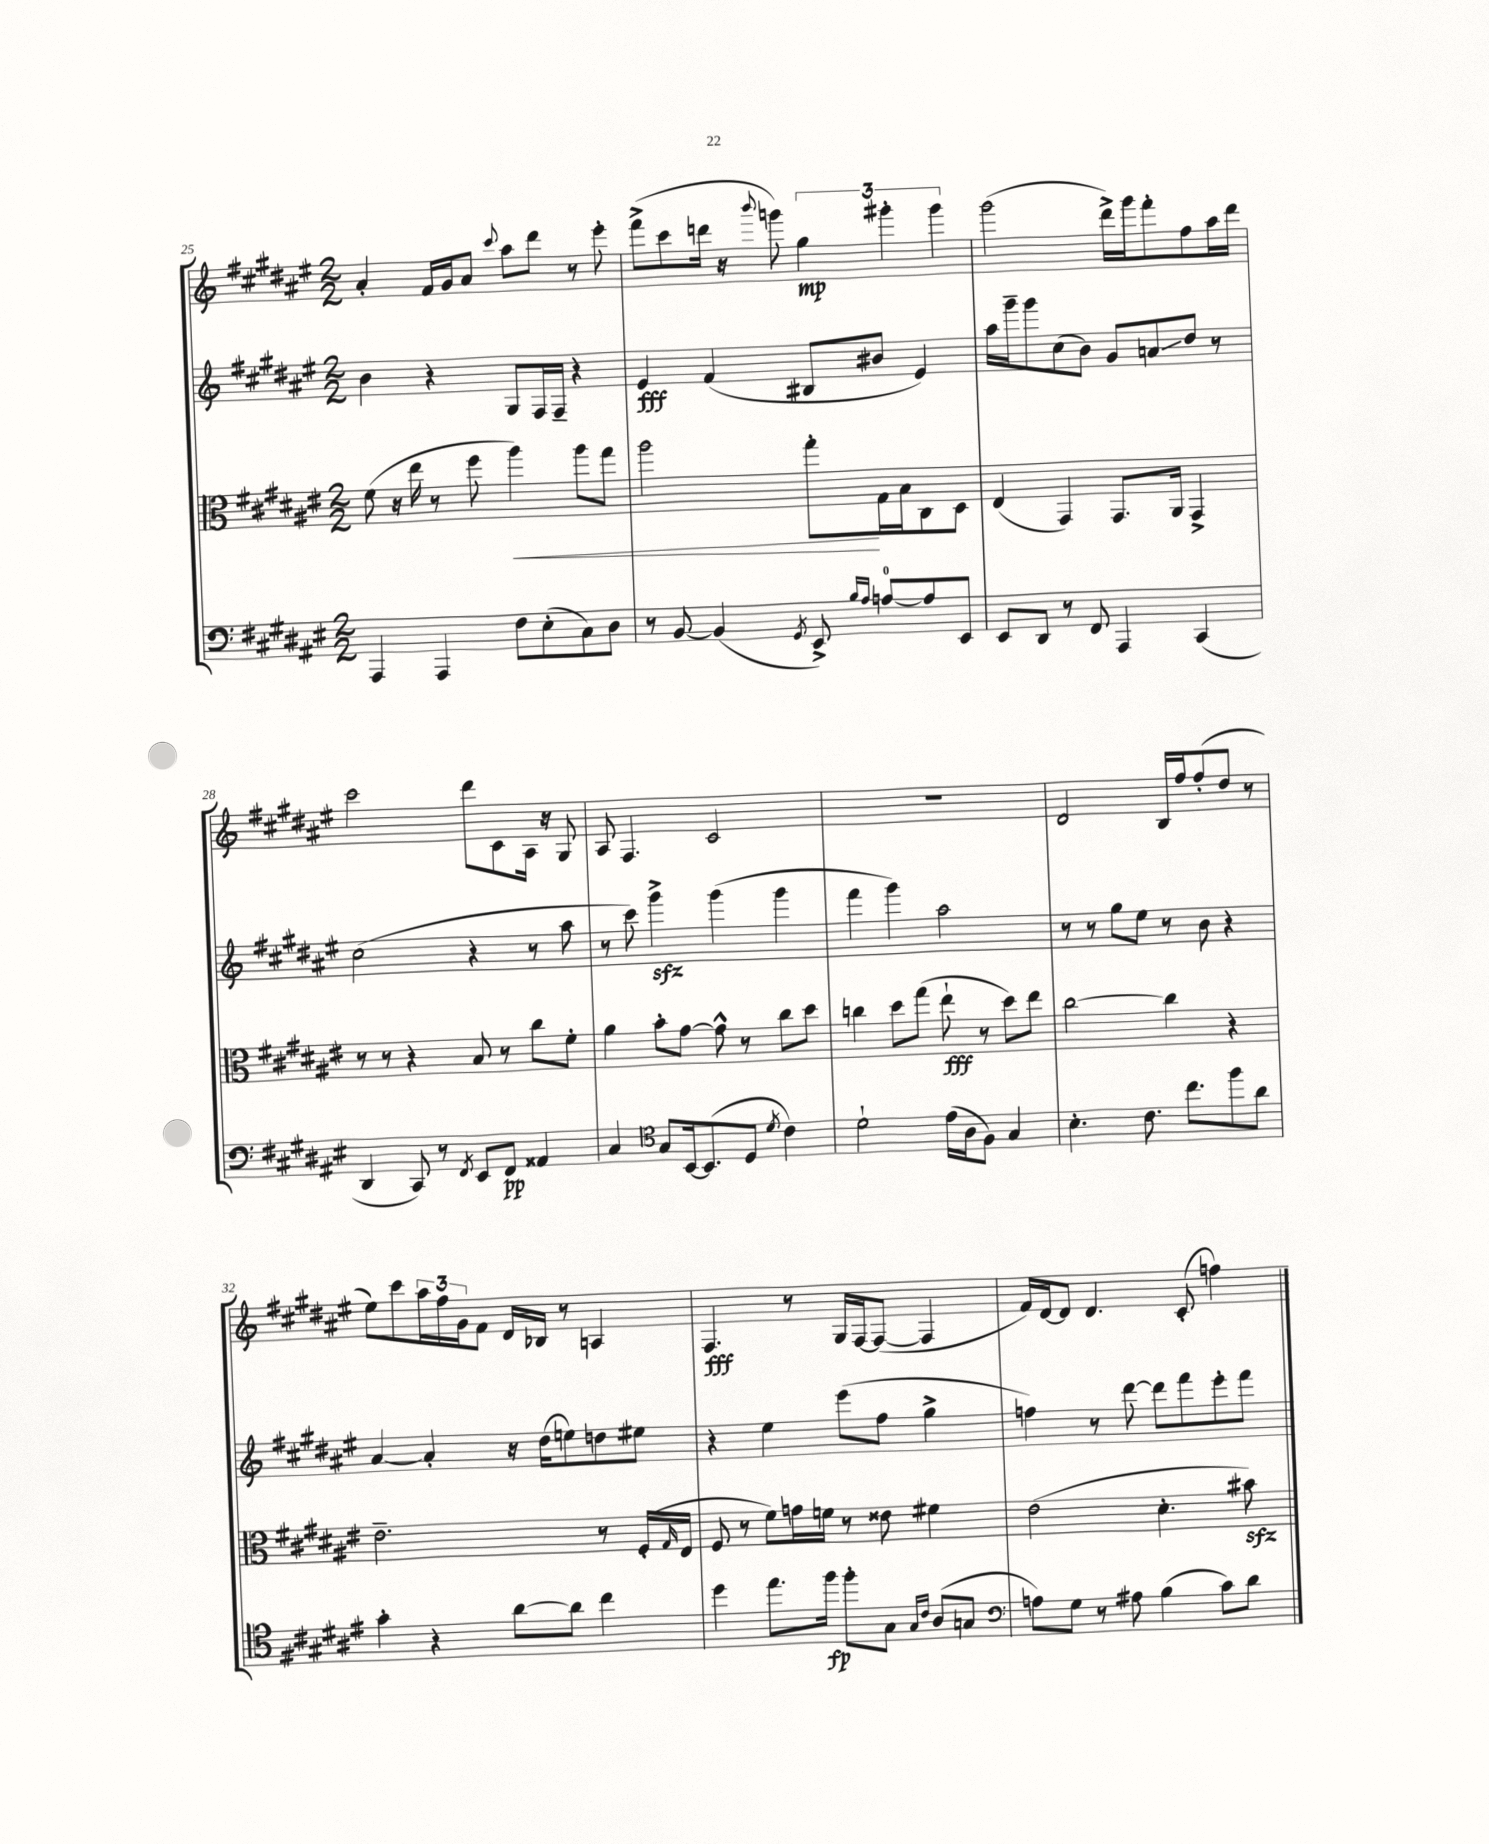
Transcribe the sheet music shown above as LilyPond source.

<<
\new StaffGroup <<
\new Staff = "s0" {
    \clef treble \key fis \major \numericTimeSignature \time 2/2
    ais'4-. fis'16 gis'16 ais'8 \appoggiatura { cis'''8 } ais''8 dis'''8 r8 eis'''8-. |
    fis'''8->( cis'''8 d'''16 r16 \appoggiatura { b'''8 } g'''8) \tuplet 3/2 { gis''4\mp gis'''4-. gis'''4 } |
    gis'''2( dis'''16->) gis'''16 fis'''8-. fis''8 ais''16 dis'''16 |
    cis'''2 dis'''8 cis'8 ais16 r16 gis8 |
    ais8 fis4. cis'2 |
    R1 |
    dis'2 b16 fis''16 fis''8-.( dis''8 r8 |
    eis''8) cis'''8 \tuplet 3/2 { ais''16 fis''16 gis'16 } fis'8 dis'16 bes16 r8 a4 |
    fis4.\fff r8 gis16 fis16~ fis8~( fis4 |
    fis'16) dis'16~ dis'8 dis'4. cis'8-.( f''4) \bar "|." |
}
\new Staff = "s1" {
    \clef treble \key fis \major \numericTimeSignature \time 2/2
    b'4 r4 gis8 fis16 fis16-- r4 |
    eis'4\fff fis'4( bis8 bis'8 eis'4) |
    ais''16 gis'''16-- gis'''8 cis''8( b'8) gis'8 a'8\glissando dis''8 r8 |
    cis''2( r4 r8 ais''8 |
    r8 cis'''8) gis'''4->\sfz gis'''4( gis'''4 |
    fis'''4 gis'''4) ais''2 |
    r8 r8 gis''8 eis''8 r8 b'8 r4 |
    ais'4~ ais'4-. r16 dis''16( e''8) d''8 eis''8 |
    r4 eis''4 eis'''8( fis''8 gis''4-> |
    f''4) r8 dis'''8~ dis'''8 fis'''8 eis'''8-. fis'''8 \bar "|." |
}
\new Staff = "s2" {
    \clef alto \key fis \major \numericTimeSignature \time 2/2
    fis'8( r16 eis''16 r8 fis''8 ais''4\<) ais''8 gis''8 |
    ais''2 gis''8-.\! gis16 b16 cis8 dis8 |
    eis4( gis,4) gis,8. ais,16 gis,4-> |
    r8 r8 r4 b8 r8 cis''8 fis'8-. |
    ais'4 b'8-. gis'8~ gis'8-^ r8 cis''8 dis''8 |
    c''4 dis''8 gis''8( eis''8-!\fff r8 dis''8) eis''8 |
    cis''2~ cis''4 r4 |
    eis'2.-- r8 fis16-.( \grace { gis16 } eis16 |
    fis8 r8 fis'8) g'16 f'16 r8 eisis'8 fis'4 |
    eis'2( dis'4.-. bis'8\sfz) \bar "|." |
}
\new Staff = "s3" {
    \clef bass \key fis \major \numericTimeSignature \time 2/2
    ais,,4 ais,,4 fis8 eis8-.( cis8) dis8 |
    r8 b,8~ b,4( \acciaccatura { gis,8 } eis,8->) \grace { b16 ais16 } a8-0~ a8 eis,8 |
    eis,8 dis,8 r8 fis,8 ais,,4 cis,4( |
    dis,4 cis,8) r8 \acciaccatura { fis,8 } eis,8 fis,8\pp aisis,4 |
    cis4 \clef tenor gis8 b,16~ b,8.( dis8 \acciaccatura { dis'8 } cis'4) |
    dis'2-! eis'16( ais16 fis8) gis4 |
    b4.-. cis'8. cis''8. fis''8 ais'8 |
    gis'4-. r4 ais'8~ ais'8 cis''4 |
    dis''4 eis''8. fis''16\fp fis''8-. gis8 \grace { gis16 cis'16 } ais8( g8 |
    \clef bass a8) gis8 r8 ais8 b4( cis'8) dis'8 \bar "|." |
}
>>
>>
\layout { \context { \Score currentBarNumber = #25 } }
